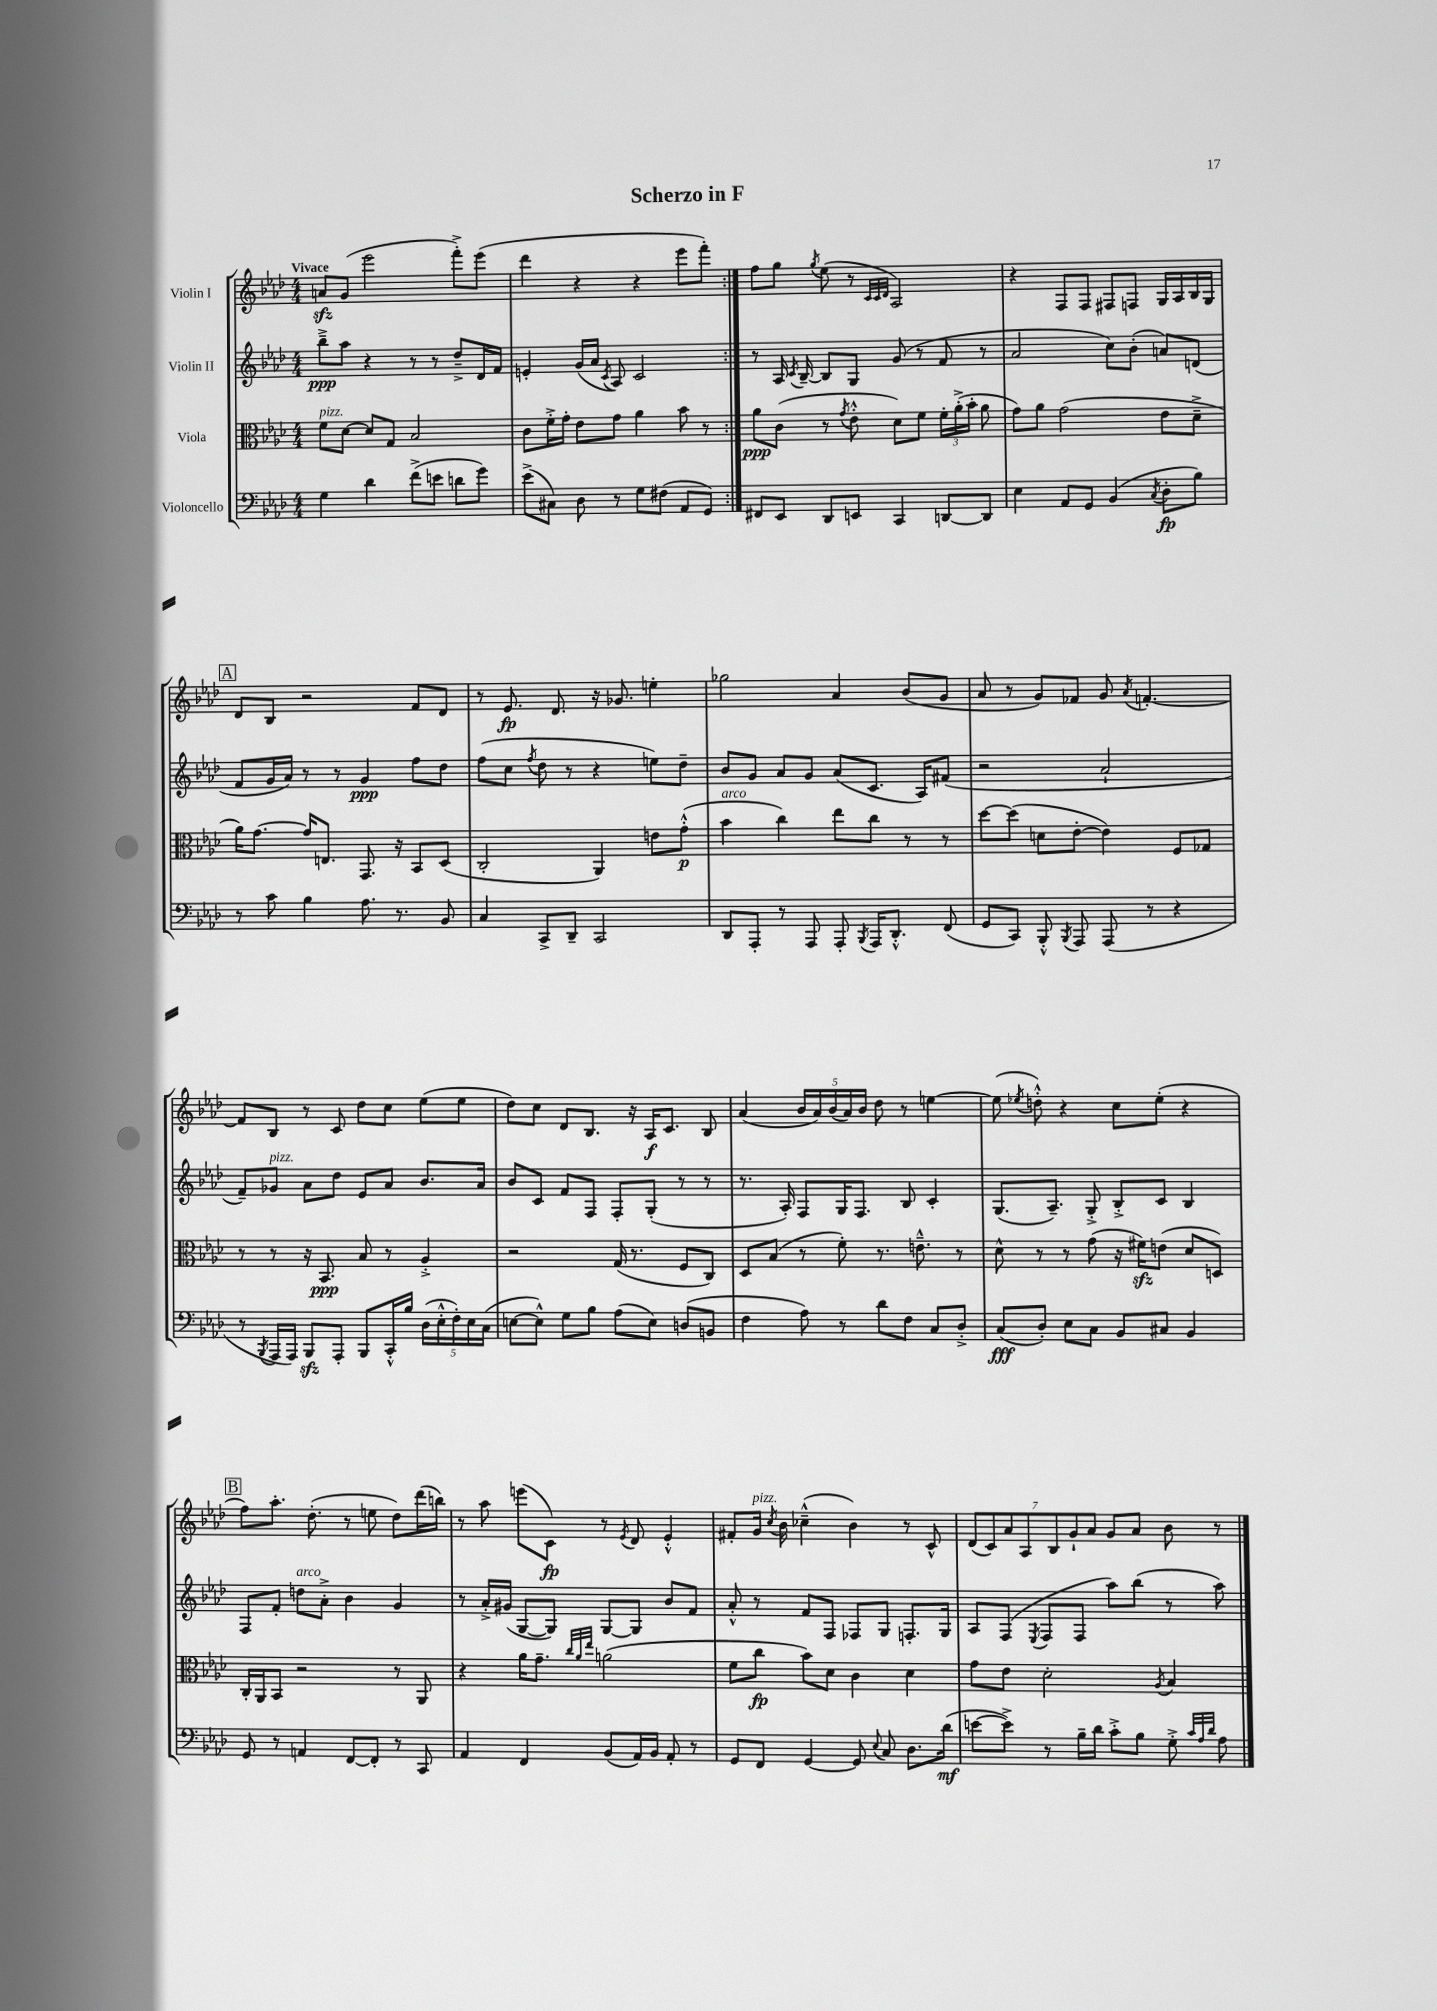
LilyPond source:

\header { title = "Scherzo in F" }
<<
\new StaffGroup <<
\new Staff = "s0" \with { instrumentName = "Violin I" } {
    \clef treble \key aes \major \numericTimeSignature \time 4/4 \tempo "Vivace"
    \autoBeamOff \repeat volta 2 { a'8[\sfz g'8]( ees'''2 f'''8[-.->) ees'''8]( |
    des'''4 r4 r4 ees'''8[ f'''8]-.) | }
    f''8[ g''8] \acciaccatura { g''8 } ees''8( r8 \grace { c'32[ c'32 des'32] } aes2) |
    r4 f8[ f8] fis8[ f8] g16[ aes16 bes16 g16] |
    \mark \markup { \box "A" } des'8[ bes8] r2 f'8[ des'8] |
    r8 ees'8.\fp des'8. r16 ges'8. e''4-. |
    ges''2 aes'4 bes'8[( g'8] |
    aes'8 r8 g'8[) fes'8] g'8 \acciaccatura { aes'8 } f'4.~-. |
    f'8[ bes8] r8 c'8 des''8[ c''8] ees''8[( ees''8] |
    des''8[) c''8] des'8[ bes8.] r16 aes16[\f c'8.] bes8 |
    aes'4( \tuplet 5/4 { bes'16[ aes'16) bes'16( aes'16) bes'16] } des''8 r8 e''4~ |
    e''8( \acciaccatura { ees''8 } d''8-.-^) r4 c''8[ ees''8]-.( r4 |
    \mark \markup { \box "B" } f''8[) aes''8.]-. des''8.-.( r8 e''8 des''8[) des'''16( b''16]) |
    r8 aes''8 e'''8[( c'8]\fp) r8 \acciaccatura { ees'8 } des'8 ees'4-.-^ |
    fis'8[-. g'16]^\markup { \italic "pizz." } \acciaccatura { c''8 } bes'16 ces''4---^( bes'4) r8 c'8-^ |
    \tuplet 7/4 { des'8[( c'8) aes'8 aes8 bes8 g'8-! aes'8] } g'8[ aes'8] bes'8 r8 \bar "|." |
}
\new Staff = "s1" \with { instrumentName = "Violin II" } {
    \clef treble \key aes \major \numericTimeSignature \time 4/4
    \autoBeamOff \repeat volta 2 { bes''8[--->\ppp aes''8] r4 r8 r8 des''8[---> des'16 f'16] |
    e'4-. g'16[( aes'16] \acciaccatura { c'8 } aes8) c'2 | }
    r8 aes16 \acciaccatura { c'8 } bes16~-- bes8[ g8] g'8( r8 f'8 r8 |
    aes'2 c''8[) bes'8]-.( a'8[) d'8]( |
    \mark \markup { \box "A" } f'8[ g'16 aes'16]) r8 r8 g'4\ppp f''8[ des''8] |
    f''8[( c''8] \acciaccatura { f''8 } des''8 r8 r4 e''8[) des''8]-- |
    bes'8[ g'8] aes'8[ g'8] aes'8[( c'8.] aes16[) fis'8]( |
    r2 aes'2-! |
    f'8[--) ges'8]^\markup { \italic "pizz." } aes'8[ des''8] ees'8[ aes'8] bes'8.[ aes'16] |
    bes'8[ c'8] f'8[ f8] f8[-. g8]-.( r8 r8 |
    r8. aes16-.) f8[ g16 f8.] bes8 c'4-. |
    g8.[( aes8.]--) g8-.-> bes8[-.-> c'8] bes4 |
    \mark \markup { \box "B" } f8[ f'8]-. d''8[^\markup { \italic "arco" } aes'8]-.-> bes'4 g'4 |
    r8 aes'16[-.-> gis'16]( g8[~ g8]) g8[~ g8] bes'8[ f'8] |
    aes'8-.-^ r8 f'8[ f8] fes8[ g8] f8.[-. g16] |
    aes8[ f8]( \acciaccatura { ees8 } f8[ f8] aes''8[) bes''8]( r8 aes''8) \bar "|." |
}
\new Staff = "s2" \with { instrumentName = "Viola" } {
    \clef alto \key aes \major \numericTimeSignature \time 4/4
    \autoBeamOff \repeat volta 2 { f'8[^\markup { \italic "pizz." } des'8]~ des'8[ g8] bes2 |
    c'8[ f'16-.-> g'16]-. ees'8[ g'8] aes'4 bes'8 r8 | }
    aes'8[\ppp c'8]( r8 \acciaccatura { g'8 } ees'8-.-^ des'8[) f'8] \tuplet 3/2 { f'16[-. aes'16-.->( bes'16]-. } aes'8 |
    g'8[) aes'8] g'2( ees'8[ des'8]---> |
    \mark \markup { \box "A" } aes'16[) g'8.]~ g'16[ e8.] g,8. r16 bes,8[ des8]( |
    c2-. aes,4) e'8[ g'8]-.-^\p( |
    bes'4^\markup { \italic "arco" } c''4) ees''8[ c''8] r8 r8 |
    des''8[~ des''8]( d'8[ ees'8]~-. ees'4) f8[ ges8] |
    r8 r8 r16 bes,8.\ppp bes8 r8 aes4-.-> |
    r2 g16( r8. f8[ c8]) |
    des8[ bes8]( r8 f'8-.) r8. e'8.---^ r8 |
    des'8-^ r8 r8 g'8( r16 fis'16[\sfz) e'8]( des'8[ d8]) |
    \mark \markup { \box "B" } c16[-. aes,16 bes,8] r2 r8 aes,8 |
    r4 aes'16[ g'8.]-- \grace { c''32[ aes'32 ees''32] } a'2( |
    f'8[ c''8]\fp bes'8[) des'8] c'4 des'4 |
    g'8[ ees'8] des'2-. \acciaccatura { aes8 } bes4 \bar "|." |
}
\new Staff = "s3" \with { instrumentName = "Violoncello" } {
    \clef bass \key aes \major \numericTimeSignature \time 4/4
    \autoBeamOff \repeat volta 2 { g4 des'4 f'8[->( e'8] d'8[ g'8]) |
    ees'8[->( cis8]) des8 r8 g8[ fis8]( aes,8[ g,8]) | }
    fis,8[ ees,8] des,8[ e,8] c,4 d,8[~ d,8] |
    ees4 aes,8[ g,8] bes,4( \acciaccatura { c8 } des8[-.\fp bes8]) |
    \mark \markup { \box "A" } r8 c'8 bes4 aes8. r8. bes,8 |
    c4 c,8[-> des,8]-- c,2 |
    des,8[ aes,,8]-. r8 aes,,8 aes,,8-. \acciaccatura { bes,,8 } aes,,16[ des,8.]-.-^ f,8( |
    g,8[ c,8]) bes,,8-.-^ \acciaccatura { bes,,8 } aes,,8 aes,,8( r8 r4 |
    r8 \acciaccatura { bes,,8 } aes,,16[ aes,,16]) bes,,8[\sfz aes,,8]-. bes,,8[ c,16-.-^ bes16] \tuplet 5/4 { des16[( ees16-.-^ f16-.) ees16 c16]( } |
    e8[~ e8]-^) g8[ bes8] aes8[( e8]) d8[( b,8] |
    f4 aes8) r8 des'8[ f8] c8[ des8]-.-> |
    c8[\fff( des8]-.) ees8[ c8] bes,8[ cis8] bes,4 |
    \mark \markup { \box "B" } g,8 r8 a,4 f,8[~ f,8]-. r8 c,8 |
    aes,4 f,4 bes,8[( aes,16) bes,16] aes,8-. r8 |
    g,8[ f,8] g,4~ g,8 \appoggiatura { ees8 } c8 des8.[ des'16]\mf( |
    e'8[~ e'8]->) r8 bes16[-- des'16] c'8[-.-> bes8] g8-.-> \grace { c'32[ aes32 des'32] } aes8 \bar "|." |
}
>>
>>
\layout { \context { \Score \remove "Bar_number_engraver" } }
